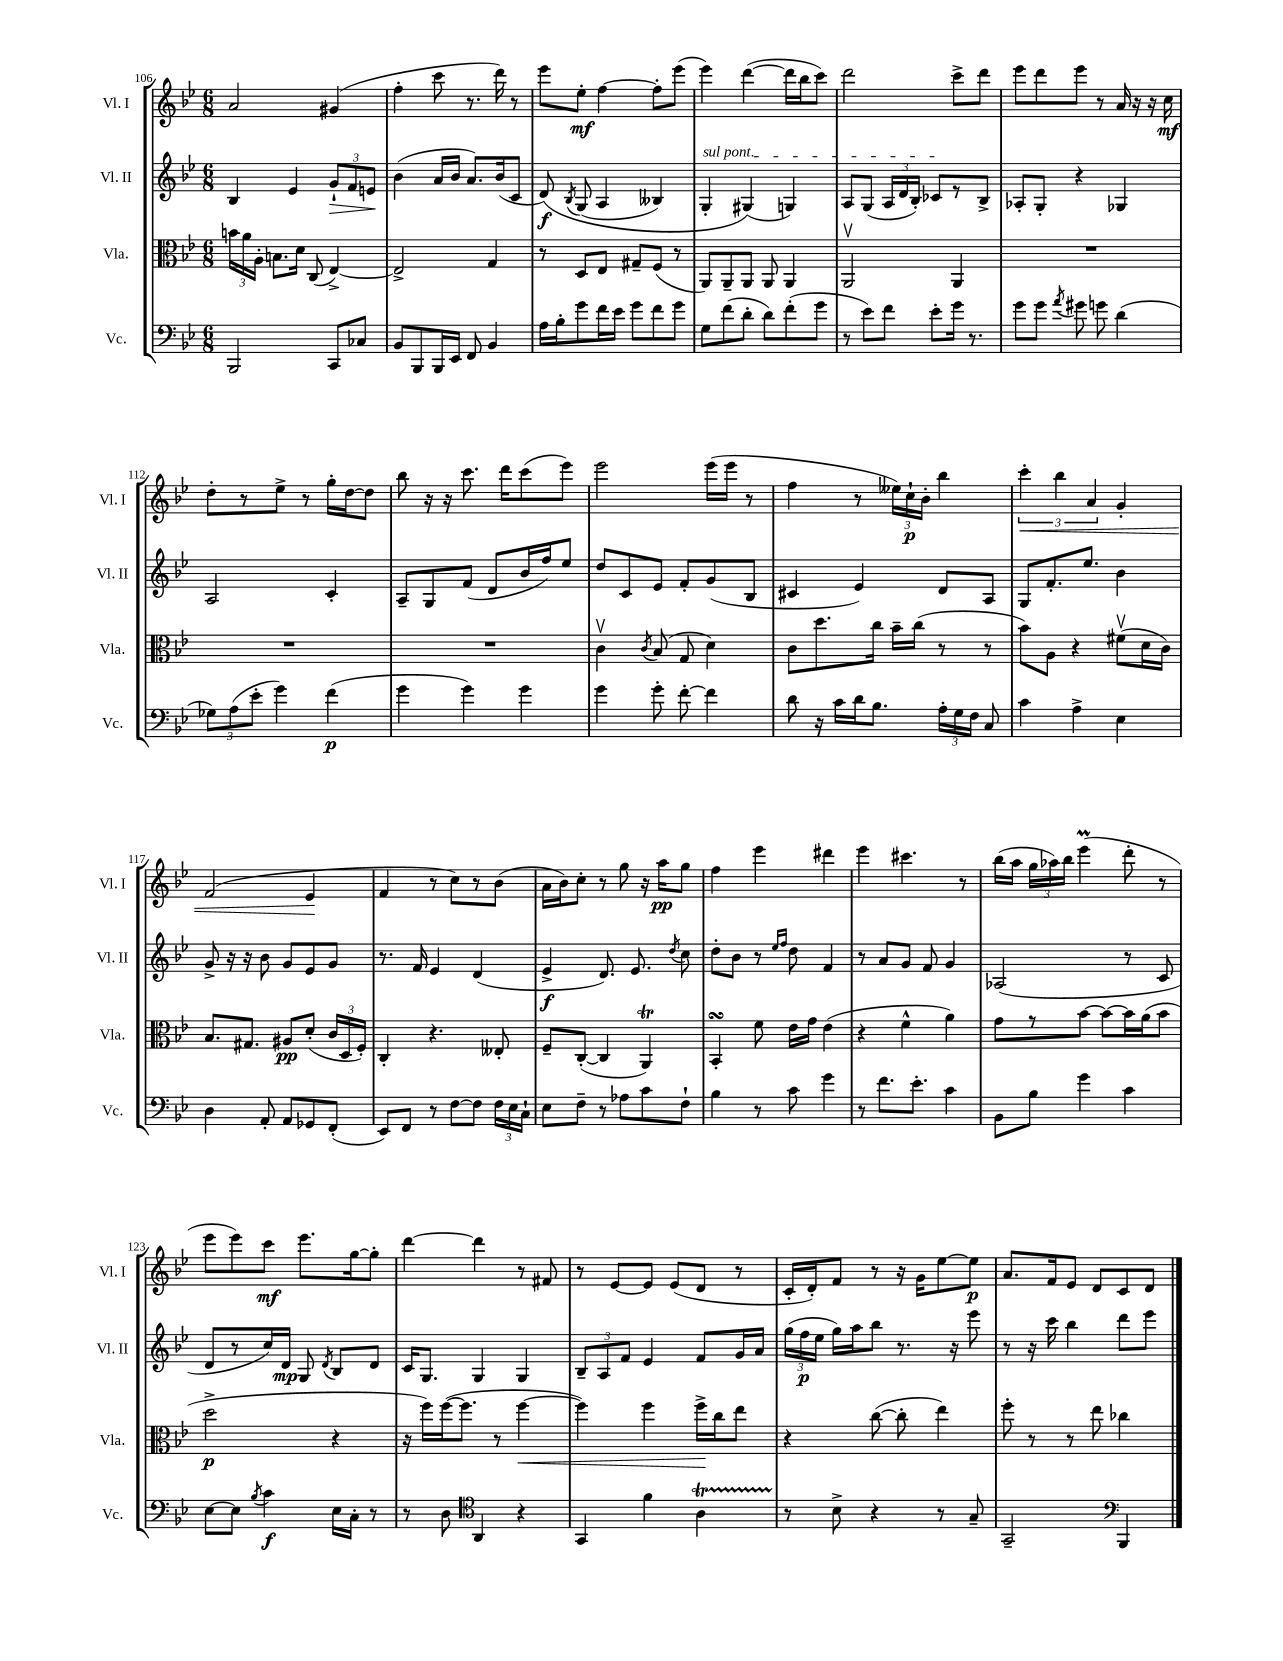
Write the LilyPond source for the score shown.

<<
\new StaffGroup <<
\new Staff = "s0" \with { instrumentName = "Vl. I" shortInstrumentName = "Vl. I" } {
    \clef treble \key bes \major \numericTimeSignature \time 6/8
    \autoBeamOff a'2 gis'4( |
    f''4-. c'''8 r8. d'''16) r8 |
    ees'''8[ ees''8]-.\mf f''4~ f''8[-. ees'''8]( |
    ees'''4) d'''4~( d'''16[ bes''16 c'''8]) |
    d'''2 c'''8[-> d'''8] |
    ees'''8[ d'''8 ees'''8] r8 a'16 r16 r16 c''16\mf |
    d''8[-. r8 ees''8]-> r8 g''16[-. d''16~ d''8] |
    bes''8 r16 r16 c'''8. d'''16[ c'''8( ees'''8]) |
    ees'''2 ees'''16[( ees'''16] r8 |
    f''4 r8 \tuplet 3/2 { eeses''16[) c''16-!\p bes'16]-. } bes''4 |
    \tuplet 3/2 { c'''4-.\< bes''4 a'4 } g'4-. |
    f'2( ees'4\! |
    f'4 r8 c''8[) r8 bes'8]( |
    a'16[ bes'16) c''8]-. r8 g''8 r16 a''16[\pp g''8] |
    f''4 ees'''4 dis'''4 |
    ees'''4 cis'''4. r8 |
    bes''16[( a''16] \tuplet 3/2 { g''16[ aes''16) bes''16] } ees'''4\prall( d'''8-. r8 |
    ees'''8[ ees'''8) c'''8]\mf ees'''8.[ g''16~ g''8]-. |
    d'''4~ d'''4 r8 fis'8 |
    r8 ees'8[~ ees'8] ees'8[( d'8] r8 |
    c'16[-. d'16-.) f'8] r8 r16 g'16[ ees''8~ ees''8]\p |
    a'8.[ f'16 ees'8] d'8[ c'8 d'8] \bar "|." |
}
\new Staff = "s1" \with { instrumentName = "Vl. II" shortInstrumentName = "Vl. II" } {
    \clef treble \key bes \major \numericTimeSignature \time 6/8
    \autoBeamOff bes4 ees'4 \tuplet 3/2 { g'8[-!\> f'8 e'8]\! } |
    bes'4( a'16[ bes'16] a'8.[) bes'16( c'8] |
    d'8\f)\( \acciaccatura { bes8 } g8( a4 beses4) |
    \once \override TextSpanner.bound-details.left.text = \markup { \italic "sul pont." } g4-.\startTextSpan gis4(\) g4) |
    a8[ g8]( \tuplet 3/2 { a16[ d'16 bes16]-.) } ces'8[\stopTextSpan r8 bes8]-> |
    aes8[-. g8]-. r4 ges4 |
    a2 c'4-. |
    a8[-- g8 f'8]( d'8[ bes'16 f''16) ees''8] |
    d''8[ c'8 ees'8] f'8[-. g'8( bes8] |
    cis'4 ees'4) d'8[ a8] |
    g8[ f'8.-. ees''8.] bes'4 |
    g'8-> r16 r16 bes'8 g'8[ ees'8 g'8] |
    r8. f'16 ees'4 d'4( |
    ees'4->\f d'8.) ees'8. \acciaccatura { d''8 } c''8 |
    d''8[-. bes'8] r8 \grace { ees''16[ f''16] } d''8 f'4 |
    r8 a'8[ g'8] f'8 g'4 |
    aes2( r8 c'8 |
    d'8[ r8 c''16) d'16]\mp g8 \acciaccatura { d'8 } bes8[ d'8] |
    c'16[ g8.] g4 g4 |
    \tuplet 3/2 { bes8[-- a8 f'8] } ees'4 f'8[ g'16 a'16] |
    \tuplet 3/2 { g''16[( f''16\p ees''16] } g''16[) a''16 bes''8] r8. r16 ees'''8 |
    r8 r16 c'''16 bes''4 d'''8[ ees'''8] \bar "|." |
}
\new Staff = "s2" \with { instrumentName = "Vla." shortInstrumentName = "Vla." } {
    \clef alto \key bes \major \numericTimeSignature \time 6/8
    \autoBeamOff \tuplet 3/2 { b'16[ a'16 a16]-. } b8.[ d'16] c8( ees4~->) |
    ees2-> g4 |
    r8 d8[ ees8] gis8[-- f8]( r8 |
    a,8[) a,8-- a,8] a,8 a,4 |
    a,2\upbow a,4 |
    R2. |
    R2. |
    R2. |
    c'4\upbow \acciaccatura { c'8 } bes8( g8 d'4) |
    c'8[ d''8. c''16] bes'16[-- c''16]( r8 r8 |
    bes'8[) a8] r4 fis'8[\upbow( d'16 c'16]) |
    bes8.[ gis8.] ais8[\pp d'8]-.( \tuplet 3/2 { c'16[ d16 f16]-.) } |
    c4-. r4. eeses8-. |
    f8[-- c8]~-.( c4 a,4\trill) |
    bes,4-.\turn f'8 ees'16[ g'16] ees'4( |
    r4 f'4-^ a'4) |
    g'8[ r8 bes'8]~ bes'8[~ bes'16 a'16( bes'8] |
    d''2->\p r4 |
    r16 f''16[) f''16~( f''8.] r8 f''4~\< |
    f''4) f''4 f''16[->\! c''16 ees''8] |
    r4 c''8~( c''8-. ees''4) |
    f''8-. r8 r8 ees''8 ces''4 \bar "|." |
}
\new Staff = "s3" \with { instrumentName = "Vc." shortInstrumentName = "Vc." } {
    \clef bass \key bes \major \numericTimeSignature \time 6/8
    \autoBeamOff bes,,2 c,8[ ces8] |
    bes,8[ bes,,8 bes,,16 ees,16] f,8 bes,4 |
    a16[ bes16-. g'8 f'16 ees'16] g'8[ f'8 g'8] |
    g8[ f'8( d'8]-. d'8[) f'8-.( g'8] |
    r8 ees'8[) f'8] ees'8[-. g'16] r8. |
    g'8[ g'8] \acciaccatura { a'8 } gis'8 g'8 d'4( |
    \tuplet 3/2 { ges8[) a8( ees'8]-. } g'4) f'4\p( |
    g'4 g'4) g'4 |
    g'4 g'8-. f'8~-. f'4 |
    d'8 r16 c'16[ d'16 bes8.] \tuplet 3/2 { a16[-. g16 f16] } c8 |
    c'4 a4-> ees4 |
    d4 a,8-. a,8[ ges,8 f,8]-.( |
    ees,8[) f,8] r8 f8[~ f8] \tuplet 3/2 { f16[ ees16 c16]-! } |
    ees8[ f8]-- r8 aes8[ c'8 f8]-! |
    bes4 r8 c'8 g'4 |
    r8 f'8.[ ees'8.]-. c'4 |
    bes,8[ bes8] g'4 c'4 |
    ees8[~ ees8] \acciaccatura { bes8 } c'4\f ees16[ c16]-. r8 |
    r8 d8 \clef tenor a,4 r4 |
    g,4 f'4 a4\startTrillSpan |
    r8\stopTrillSpan bes8-> r4 r8 g8-- |
    g,2-- \clef bass bes,,4 \bar "|." |
}
>>
>>
\layout { \context { \Score currentBarNumber = #106 } }
